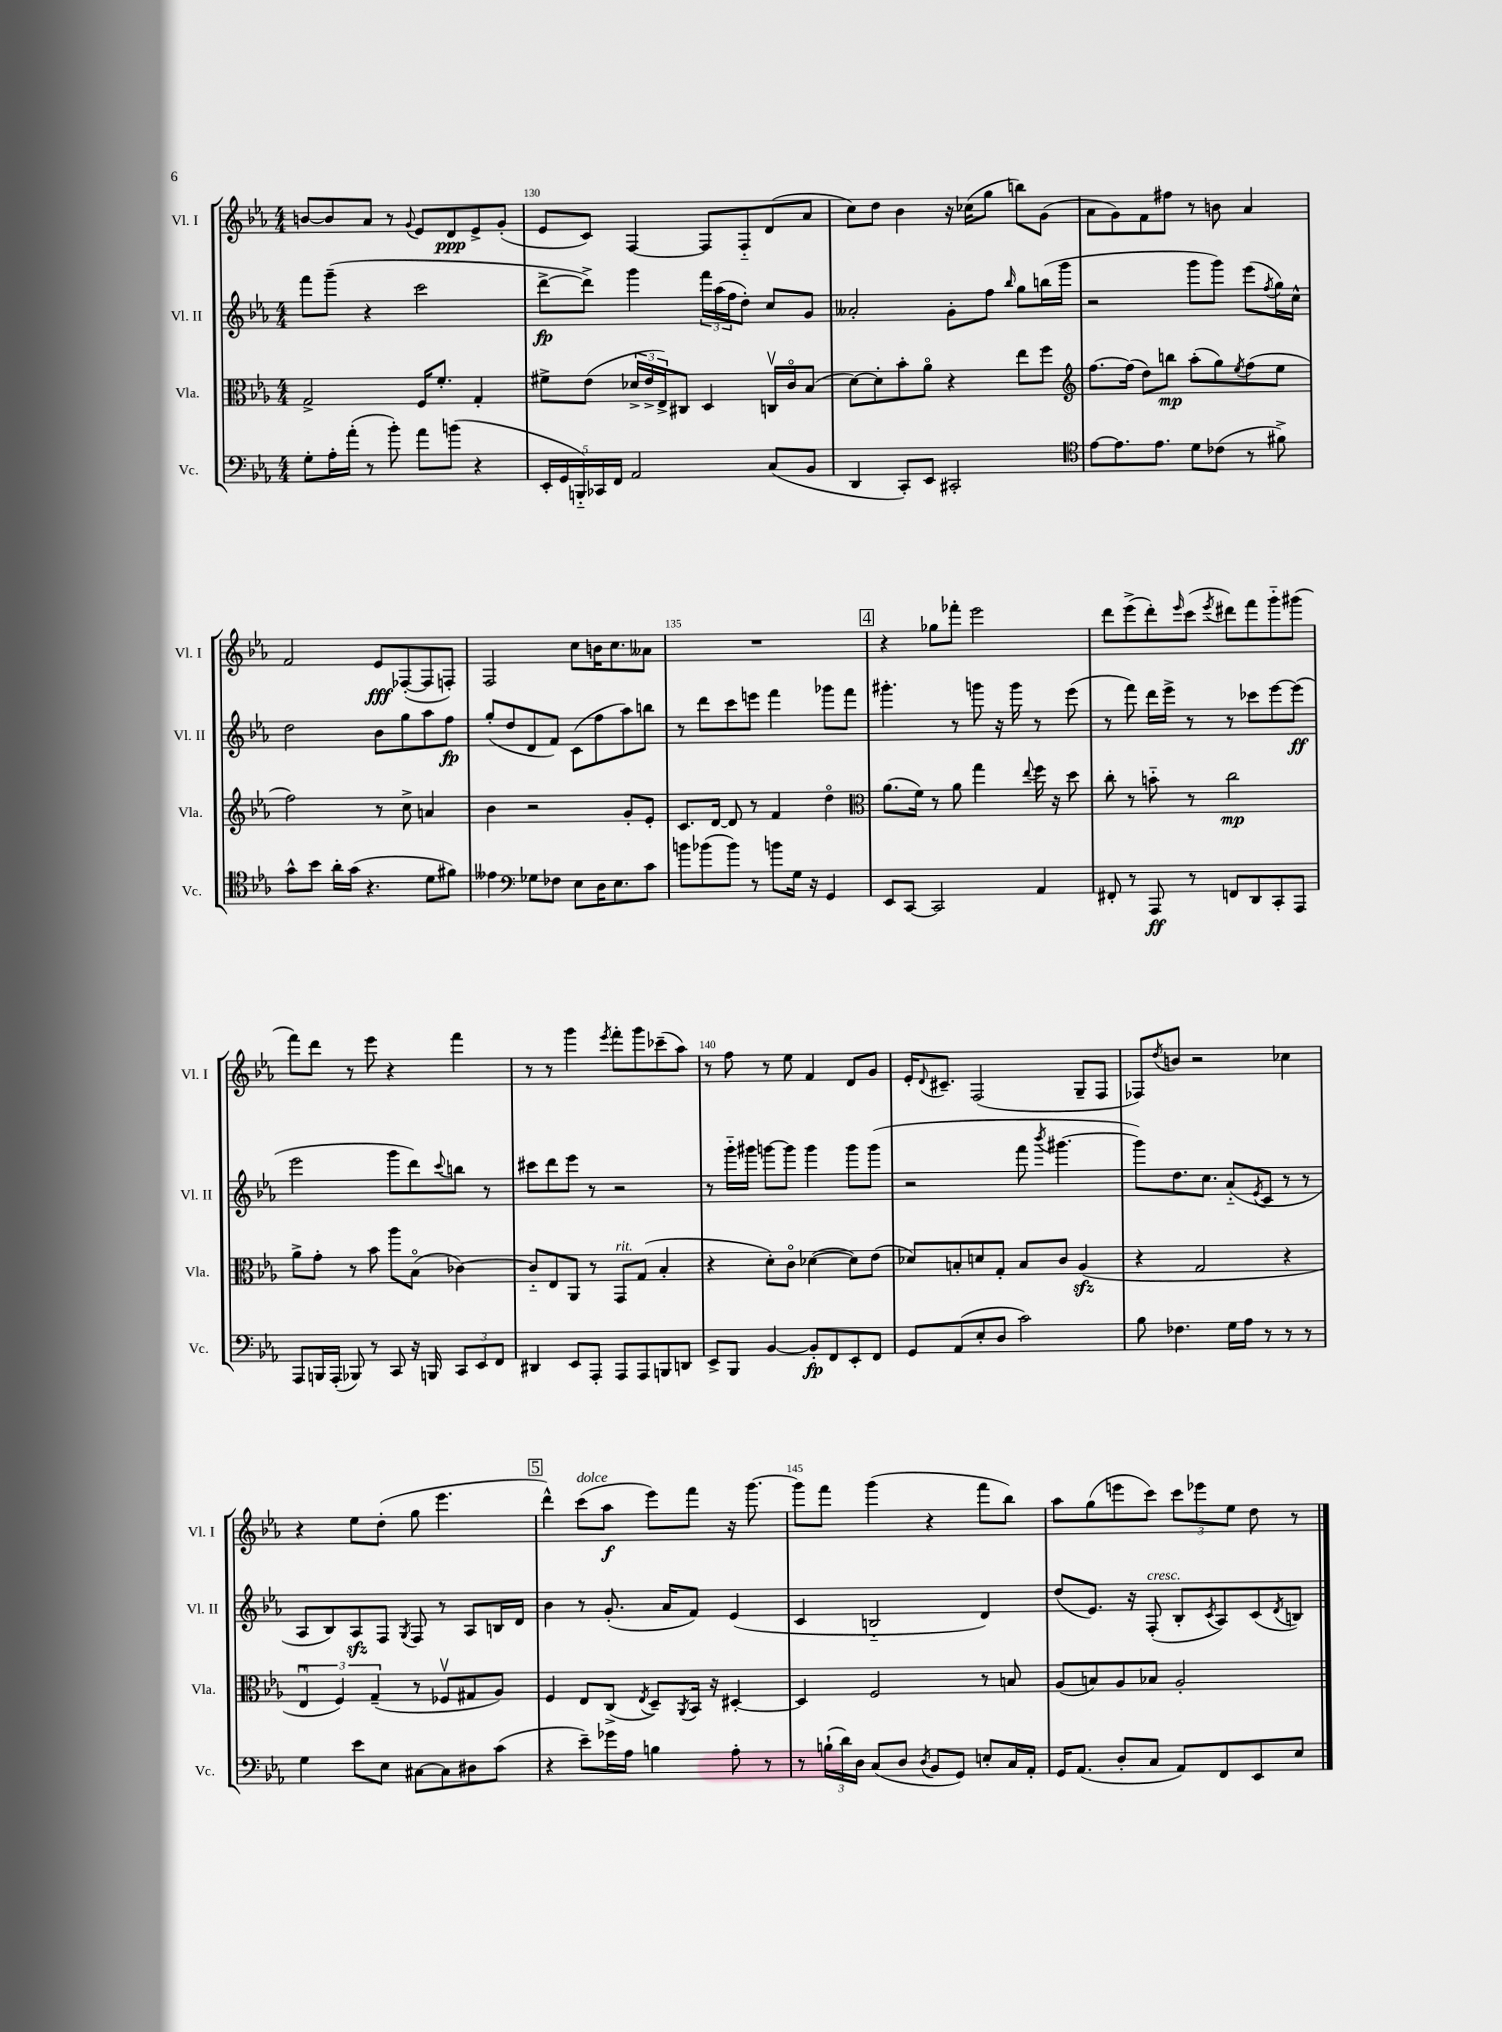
<<
\new StaffGroup <<
\new Staff = "s0" \with { instrumentName = "Vl. I" shortInstrumentName = "Vl. I" } {
    \clef treble \key ees \major \numericTimeSignature \time 4/4
    b'8~ b'8 aes'8 r8 \appoggiatura { g'8 } ees'8 d'8\ppp ees'8-> g'8-.( |
    ees'8 c'8) f4~ f8 f8-_ d'8( aes'8 |
    c''8) d''8 bes'4 r16 ces''16( g''8 b''8) g'8( |
    aes'8 g'8) f'8 fis''8 r8 b'8 aes'4 |
    f'2 ees'8\fff fes8~-.( fes8 f8-.) |
    f2 c''8 b'16 c''8. aeses'8 |
    R1 |
    \mark \markup { \box "4" } r4 ges''8 fes'''8-. ees'''2 |
    d'''8 ees'''8->( d'''8-.) \grace { ees'''16 } c'''8( \acciaccatura { ees'''8 } dis'''8) f'''8 g'''8-_ gis'''8( |
    f'''8) d'''8 r8 ees'''8 r4 f'''4 |
    r8 r8 g'''4 \acciaccatura { ees'''8 } f'''8-. g'''8 ces'''8--( aes''8) |
    r8 f''8 r8 ees''8 f'4 d'8 g'8 |
    ees'16-. \appoggiatura { d'8 } cis'8.-- f2( g8-- f8 |
    fes8) \acciaccatura { d''8 } b'8 r2 ces''4 |
    r4 ees''8 d''8-.( g''8 ees'''4. |
    \mark \markup { \box "5" } d'''4-^) c'''8^\markup { \italic "dolce" }( aes''8\f ees'''8) f'''8 r16 g'''8.~ |
    g'''8 f'''8 g'''4( r4 f'''8 bes''8) |
    aes''8 g''8( e'''8 c'''8) \tuplet 3/2 { c'''8 ees'''8 ees''8 } d''8 r8 \bar "|." |
}
\new Staff = "s1" \with { instrumentName = "Vl. II" shortInstrumentName = "Vl. II" } {
    \clef treble \key ees \major \numericTimeSignature \time 4/4
    f'''8 g'''8--( r4 c'''2 |
    d'''8~->\fp d'''8->) g'''4 \tuplet 3/2 { f'''16 aes''16( f''16 } d''8-.) c''8 g'8 |
    aeses'2-. g'8-. f''8 \grace { bes''16 } g''8 b''16( g'''16 |
    r2 g'''8 g'''8) ees'''8( \acciaccatura { f''8 } g''16) c''16-^ |
    d''2 bes'8 g''8 aes''8 f''8\fp |
    g''8-.( d''8 d'8 f'8) c'8( f''8 aes''8) b''8 |
    r8 d'''8 c'''8 e'''8 f'''4 ges'''8 f'''8 |
    \mark \markup { \box "4" } gis'''4.-. r8 g'''8 r16 g'''16 r8 ees'''8( |
    r8 f'''8) d'''16 ees'''16-> r8 r8 ces'''8 ees'''8~ ees'''8\ff( |
    ees'''2 g'''8 d'''8) \appoggiatura { c'''8 } b''8 r8 |
    cis'''8 d'''8 ees'''8 r8 r2 |
    r8 g'''16-_ gis'''16 g'''8~ g'''8 g'''4 g'''8 g'''8( |
    r2 f'''8 \acciaccatura { bes'''8 } gis'''4.~ |
    gis'''8) d''8. c''8. aes'8-_( \acciaccatura { ees'8 } c'8 r8 r8 |
    aes8 bes8) aes8\sfz f8 \acciaccatura { g8 } f8 r8 aes8 b16 d'16 |
    \mark \markup { \box "5" } bes'4 r8 g'8.-.( aes'16 f'8) ees'4( |
    c'4 b2-_ d'4) |
    d''8( ees'8.) r16 f8-.^\markup { \italic "cresc." }( bes8-. \acciaccatura { c'8 } aes8) c'8( \acciaccatura { d'8 } b8) \bar "|." |
}
\new Staff = "s2" \with { instrumentName = "Vla." shortInstrumentName = "Vla." } {
    \clef alto \key ees \major \numericTimeSignature \time 4/4
    g2-> f16 f'8.-. g4-. |
    fis'8-> ees'8( \tuplet 3/2 { des'16-> ees'16-> ees16->) } cis8 d4 c16\upbow c'16\flageolet bes8( |
    d'8~) d'8-. bes'8-. aes'8\flageolet r4 ees''8 f''8 |
    \clef treble f''8.~ f''16( d''8) b''8\mp aes''8-.( g''8) \acciaccatura { ees''8 } f''8( ees''8 |
    f''2) r8 c''8-> a'4 |
    bes'4 r2 g'8-. ees'8-. |
    c'8. d'16~ d'8 r8 f'4 d''4\flageolet |
    \mark \markup { \box "4" } \clef alto aes'8.( f'16) r8 aes'8 g''4 \appoggiatura { ees''8 } f''16 r16 d''8 |
    c''8-. r8 b'8-_ r8 c''2\mp |
    aes'8-> g'8-. r8 bes'8 aes''8 bes8\flageolet( ces'4~) |
    ces'8-_ ees8 aes,8 r8 g,8^\markup { \italic "rit." } g8( bes4-. |
    r4 d'8-.) c'8\flageolet des'4~( des'8) ees'8( |
    des'8) b8-. d'8 g8-. b8 c'8 aes4\sfz( |
    r4 g2 r4 |
    \tuplet 3/2 { ees4\downbow f4) g4--( } r8 fes8\upbow gis8 aes8) |
    \mark \markup { \box "5" } f4 ees8 c8->( \acciaccatura { ees8 } d8--) \acciaccatura { aes,8 } bes,16 r16 dis4~-. |
    dis4 f2 r8 b8 |
    aes8( b8) aes8 bes8 aes2-. \bar "|." |
}
\new Staff = "s3" \with { instrumentName = "Vc." shortInstrumentName = "Vc." } {
    \clef bass \key ees \major \numericTimeSignature \time 4/4
    g8-. aes16-. aes'16-.( r8 bes'8-.) aes'8 b'8( r4 |
    \tuplet 5/4 { ees,16-. g,16 b,,16-_) ces,16 f,16 } aes,2 c8( bes,8 |
    d,4 c,8-.) ees,8 cis,2-. |
    \clef tenor ees'8~ ees'8. ees'8. d'8 ces'8( r8 fis'8->) |
    g'8-^ bes'8 aes'16-. g'16( r4. d'8 fis'8) |
    eeses'4 \clef bass ges8 fes8 ees8 d16 ees8. c'8 |
    b'8 bes'8( bes'8) r8 b'8 g16 r16 g,4 |
    \mark \markup { \box "4" } ees,8 c,8~ c,2 aes,4 |
    fis,8-. r8 aes,,8\ff r8 f,8 d,8 c,8-. aes,,8 |
    aes,,8 b,,16 aes,,16-.( bes,,8) r8 c,8 r16 b,,16 \tuplet 3/2 { c,8 ees,8 f,8 } |
    dis,4 ees,8 aes,,8-. aes,,8 aes,,8 b,,8 d,8 |
    ees,8-> bes,,8 bes,4~ bes,8-.\fp f,8 ees,8-. f,8 |
    g,8 aes,8( ees8-. d8 c'2) |
    bes8 fes4. g16 aes16 r8 r8 r8 |
    g4 ees'8 ees8 cis8~ cis8 dis8 c'8( |
    \mark \markup { \box "5" } r4 ees'8--) ges'16 aes16 b4 aes8-. r8 |
    r8 \tuplet 3/2 { b16-!( d'16) d16 } c8( d8 \acciaccatura { d8 } bes,8 g,8) e8-. c16 aes,16-. |
    g,16 aes,8.( d8-. c8 aes,8) f,8 ees,8 ees8 \bar "|." |
}
>>
>>
\layout { \context { \Score currentBarNumber = #129 \override BarNumber.break-visibility = ##(#f #t #t) barNumberVisibility = #(every-nth-bar-number-visible 5) } }
